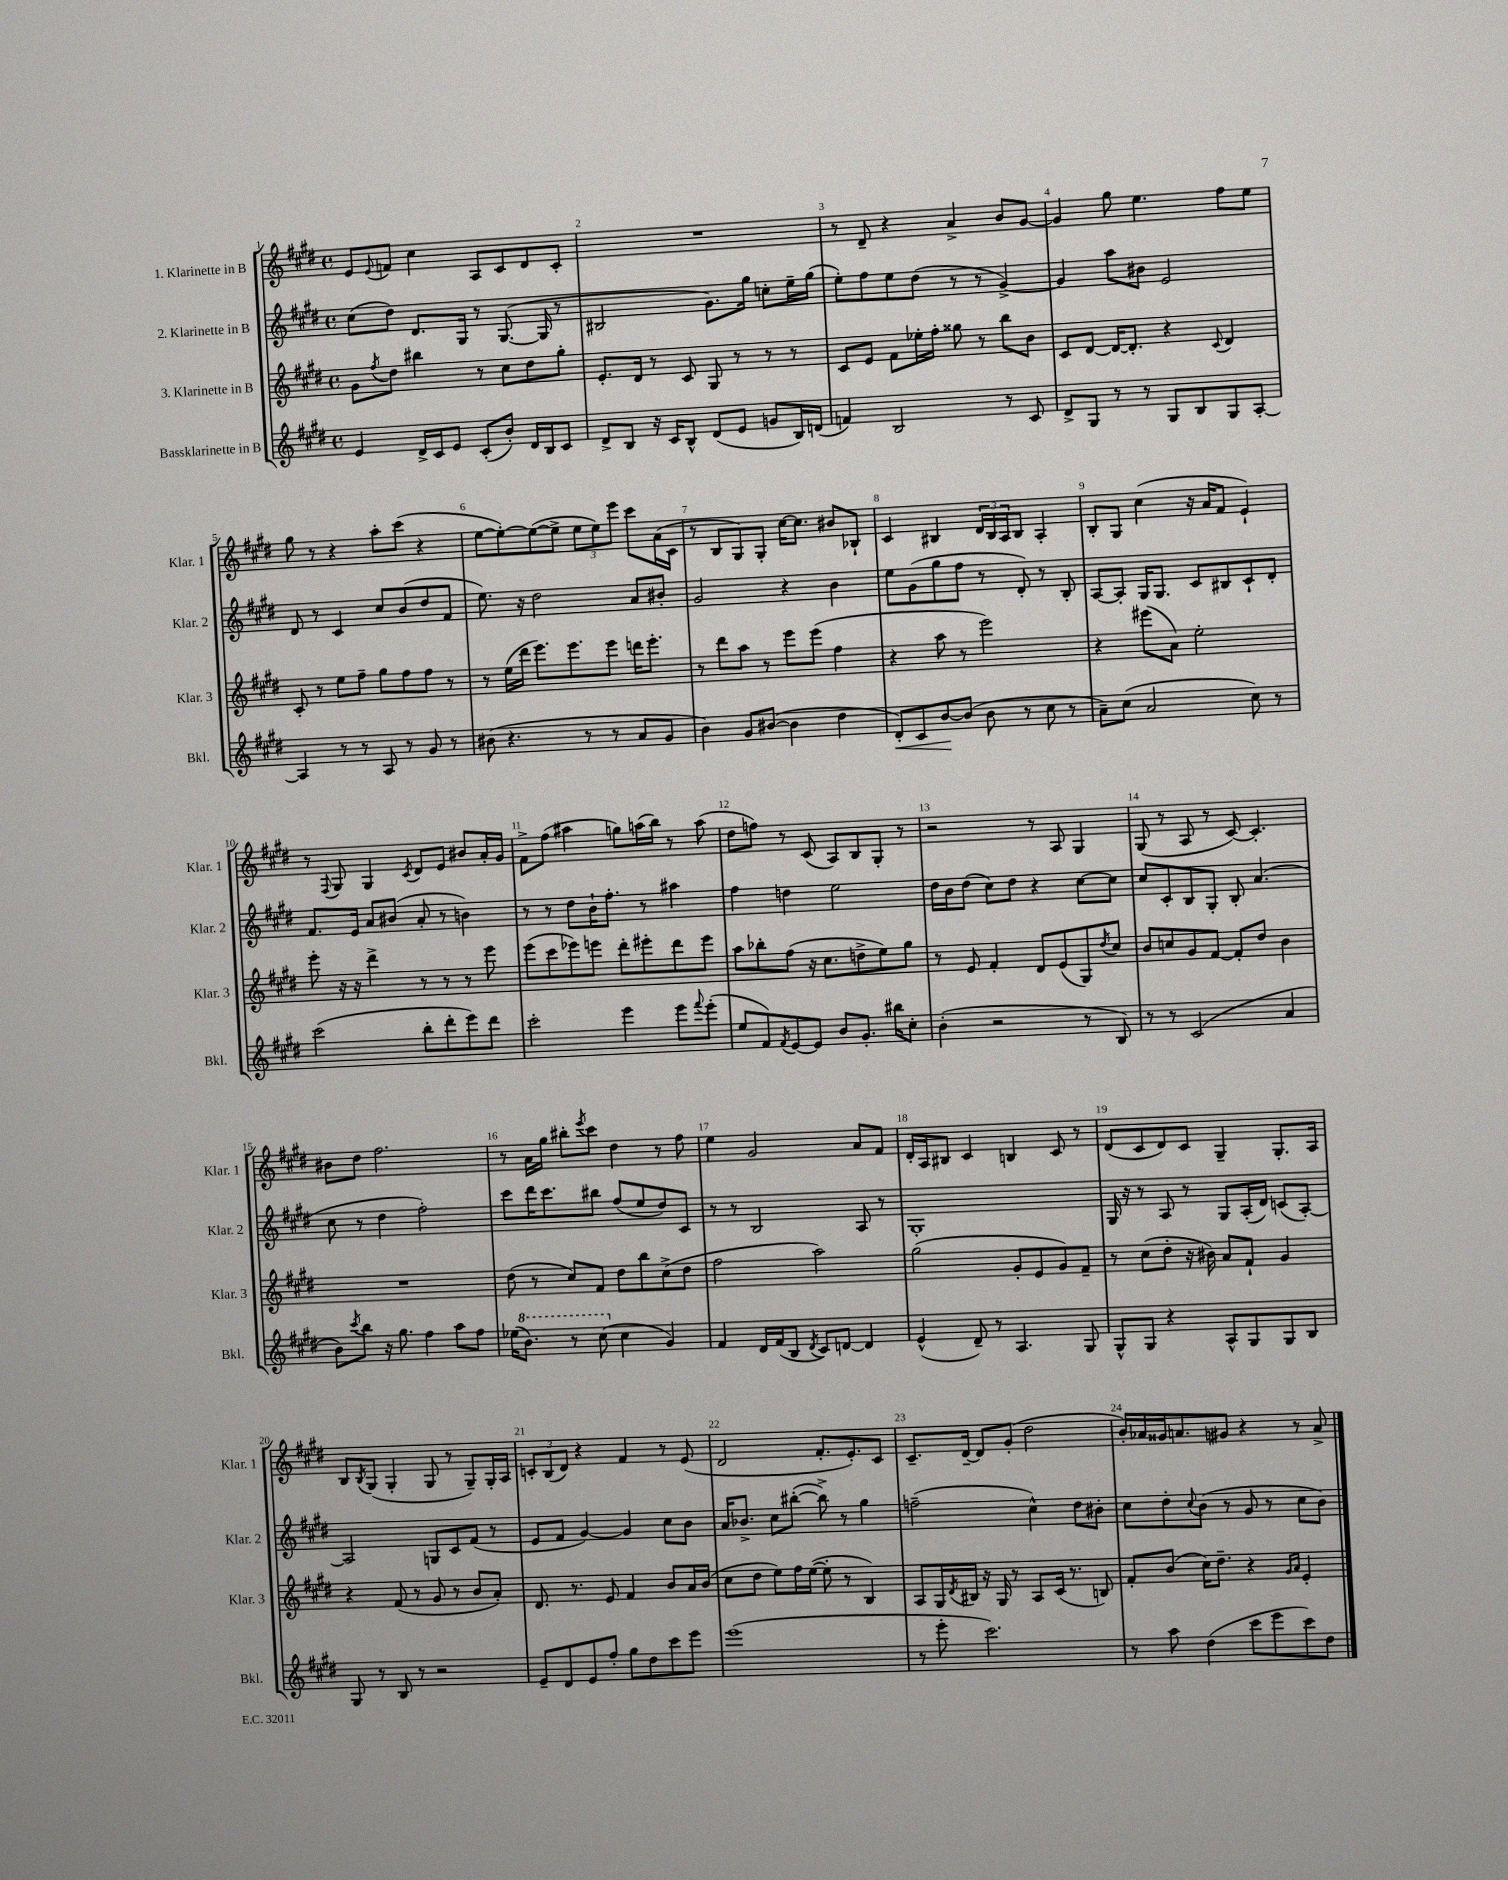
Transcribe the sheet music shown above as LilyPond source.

<<
\new StaffGroup <<
\new Staff = "s0" \with { instrumentName = "1. Klarinette in B" shortInstrumentName = "Klar. 1" } {
    \clef treble \key e \major \defaultTimeSignature \time 4/4
    e'8 \appoggiatura { e'8 } f'8 cis''4 a8 cis'8 dis'8 cis'8-. |
    R1 |
    r8 dis'8-- r4 a'4-> b'8 gis'8~ |
    gis'4 gis''8 e''4. fis''8 e''8 |
    gis''8 r8 r4 a''8-. cis'''8( r4 |
    e''8~ e''8~-.) e''8~( e''8-> \tuplet 3/2 { e''8 e''8) e'''8 } cis'''8 a'16( cis'16 |
    r8 b8 gis8) gis8-. cis''16~ cis''8. bis'8 bes8-! |
    cis'4 bis4 \tuplet 3/2 { dis'16 bis16 a16 } bis8 a4-. |
    b8-. gis8 cis''4( r16 a'16 fis'8 e'4-!) |
    r8 \appoggiatura { fis8 } gis8 gis4 \acciaccatura { cis'8 } dis'8 e'8 bis'8 a'16-. gis'16 |
    fis'8-> fis''8( ais''4 g''8) a''16( b''16) r8 a''8( |
    dis''8 f''8) r8 cis'8( a8) b8 gis8-. r8 |
    r2 r8 a8 gis4 |
    gis8( r8 a8 r8 cis'8~) cis'4.-. |
    bis'8 dis''8 fis''2. |
    r8 a'16 gis''16 bis''8-. \acciaccatura { e'''8 } cis'''8 dis''4 r8 fis''8 |
    e''4 gis'2 a'8 fis'8 |
    dis'16-. a16 bis8 cis'4 b4 cis'8 r8 |
    dis'8( cis'8 dis'8) cis'8 gis4-- gis8.-. a16 |
    b8 \acciaccatura { b8 } gis8( gis4-. gis8 r8 gis8--) gis16-. a16 |
    \tuplet 3/2 { c'8-. b8( dis'8) } r4 fis'4 r8 e'8( |
    dis'2 fis'8.-. e'8.-.) cis'8 |
    cis'8.-- dis'16~-- dis'8 gis'8-.( dis''2 |
    b'16-.) aes'16 gisis'16 a'8. gis'8 r4 r8 a'8-> \bar "|." |
}
\new Staff = "s1" \with { instrumentName = "2. Klarinette in B" shortInstrumentName = "Klar. 2" } {
    \clef treble \key e \major \defaultTimeSignature \time 4/4
    cis''8( dis''8) dis'8. gis16 r8 gis8.~( gis16 r8 |
    bis2 gis'8.) gis''16 c''8-. e''16-- gis''16( |
    e''8-.) fis''8 e''8 dis''8( r8 r8 gis'4~->) |
    gis'4 a''8 bis'8 e'2 |
    dis'8 r8 cis'4 cis''8 b'8( dis''8 fis'8 |
    e''8.) r16 dis''2 a'8 bis'8-. |
    gis'2 r4 b'4 |
    e''8 gis'8( gis''8 fis''8 r8 dis'8-.) r8 b8-. |
    a8~ a8-. gis16 gis8. cis'8 bis8 cis'8-! dis'8-. |
    fis'8. e'16 a'8 bis'8( a'8-. r8 b'4) |
    r8 r8 dis''8 b'16-! fis''8.-. r8 ais''4 |
    fis''4 d''4 e''2 |
    dis''16 b'16 dis''8( cis''8) dis''8 r4 cis''8~ cis''8 |
    cis''8 cis'8-. b8 gis8-. b8-. a'4.( |
    cis''8 r8 dis''4 fis''2-.) |
    cis'''8 dis'''16 cis'''8. bis''8 fis''8( e''8 dis''8) cis'8 |
    r8 r8 b2 a8 r8 |
    gis1-. |
    gis16 r16 r8 a8 r8 gis8 a16-.( dis'16) c'8( a8~-.) |
    a2 g8 cis'8 fis'8( r8 |
    e'8 fis'8 gis'4~) gis'4 cis''8 b'8 |
    a'16 bes'8.-> cis''8 bis''8~-.( bis''8->) r8 gis''4 |
    f''2--( cis''4-^) dis''8 bis'8-. |
    cis''8 dis''8-. \appoggiatura { cis''8 } b'8( r8 gis'8 r8 cis''8 b'8) \bar "|." |
}
\new Staff = "s2" \with { instrumentName = "3. Klarinette in B" shortInstrumentName = "Klar. 3" } {
    \clef treble \key e \major \defaultTimeSignature \time 4/4
    gis'8 \acciaccatura { fis''8 } dis''8 bis''4 r8 cis''8 dis''8 gis''8-. |
    e'8.-. dis'16 r8 cis'8 gis8 r8 r8 r8 |
    cis'8 e'8 fis'8 ees''16-. fis''16-. gisis''8 r8 b''8 b'8 |
    cis'8 dis'8~ dis'16~ dis'8.-. r4 \appoggiatura { cis'8 } dis'4 |
    cis'8-. r8 e''8 fis''8-- gis''8 fis''8 fis''8 r8 |
    r8 e''16( dis'''16 e'''8.) e'''8. e'''8 d'''16 e'''8.-. |
    r8 dis'''8 a''8 r8 e'''8 e'''8( fis''4 |
    r4 a''8 r8 e'''2) |
    r4 eis'''8( a'8) e''2-. |
    e'''8-. r16 r16 dis'''4-> r8 r8 r8 e'''8 |
    e'''8( cis'''8 ees'''8) e'''8 dis'''8-. eis'''8-. dis'''8 eis'''8 |
    a''8 bes''8-. fis''8( r16 cis''8. d''8-> e''8) gis''8 |
    r8 e'8 fis'4-. dis'8 e'8( gis8) \acciaccatura { dis''8 } cis''8 |
    b'8 c''8 gis'8 fis'8~ fis'8-. dis''8 b'4 |
    R1 |
    dis''8( r8 cis''8) fis'8 dis''8 b''8 cis''8->( dis''8 |
    fis''2 a''2) |
    gis''2( gis'8-. e'8 gis'8) fis'8-- |
    r8 cis''8( dis''8-. r16 bis'16) a'8 fis'8-! gis'4 |
    r4 fis'8( r8 gis'8 r8 b'8 a'8-.) |
    dis'8. r8. e'8 fis'4 b'8 a'16 b'16( |
    cis''8 dis''8 e''8) fis''16 e''16~( e''8-. r8 b4) |
    a8 gis16 \acciaccatura { dis'8 } bis16 r16 gis16 r8 a8 cis'16( r8. b8) |
    fis'8-. b'8( cis''16) dis''8.-- r4 \grace { gis'16 a'16 } e'4-. \bar "|." |
}
\new Staff = "s3" \with { instrumentName = "Bassklarinette in B" shortInstrumentName = "Bkl." } {
    \clef treble \key e \major \defaultTimeSignature \time 4/4
    e'4 dis'16-> cis'16 e'8 cis'8-.( b'8-.) dis'16 b16 cis'8 |
    dis'8-> b8 r16 cis'16 b8-^ dis'8( e'8 g'8 b16) d'16( |
    f'4) b2 r8 cis'8 |
    dis'8-> gis8 r8 r8 gis8 b8 gis8 a8~-. |
    a4 r8 r8 a8 r8 gis'8 r8 |
    bis'8( r4. r8 r8 a'8 gis'8 |
    b'4) gis'8 bis'8~( bis'4 dis''4 |
    dis'8-.\<) cis'8 b'8~\! b'8( b'8 r8 cis''8 r8 |
    a'8--) cis''8( a'2 cis''8) r8 |
    cis'''2( b''8-. dis'''8-. e'''8) dis'''8 |
    cis'''2-. e'''4 e'''8 \appoggiatura { fis'''8 } e'''8-.( |
    e''8 fis'8) \acciaccatura { fis'8 } e'8~ e'8 b'8 gis'8.-. bis''16 cis''8-. |
    b'4-.( r2 r8 b8) |
    r8 r8 cis'2( a'4 |
    b'8) \acciaccatura { cis'''8 } b''8 r16 gis''8. fis''4 a''8 fis''8 |
    ees''16( \ottava #1 b''8.) r8 cis'''8( \ottava #0 cis''4 gis'4) |
    fis'4 dis'16 fis'16( b8 \acciaccatura { dis'8 } cis'8) d'8~ d'4 |
    e'4-^( dis'8--) r8 a4. gis8 |
    gis8-^ gis8 r4 a8-^ gis8 gis8 b8 |
    gis8 r8 b8 r8 r2 |
    e'8-- dis'8 e'8 fis''8-. gis''8 dis''8 cis'''8 e'''8 |
    e'''1( |
    r8 e'''8-. cis'''2.) |
    r8 a''8 dis''4( cis'''8 e'''8 cis'''8) dis''8 \bar "|." |
}
>>
>>
\layout { \context { \Score \override BarNumber.break-visibility = ##(#f #t #t) barNumberVisibility = #all-bar-numbers-visible } }
